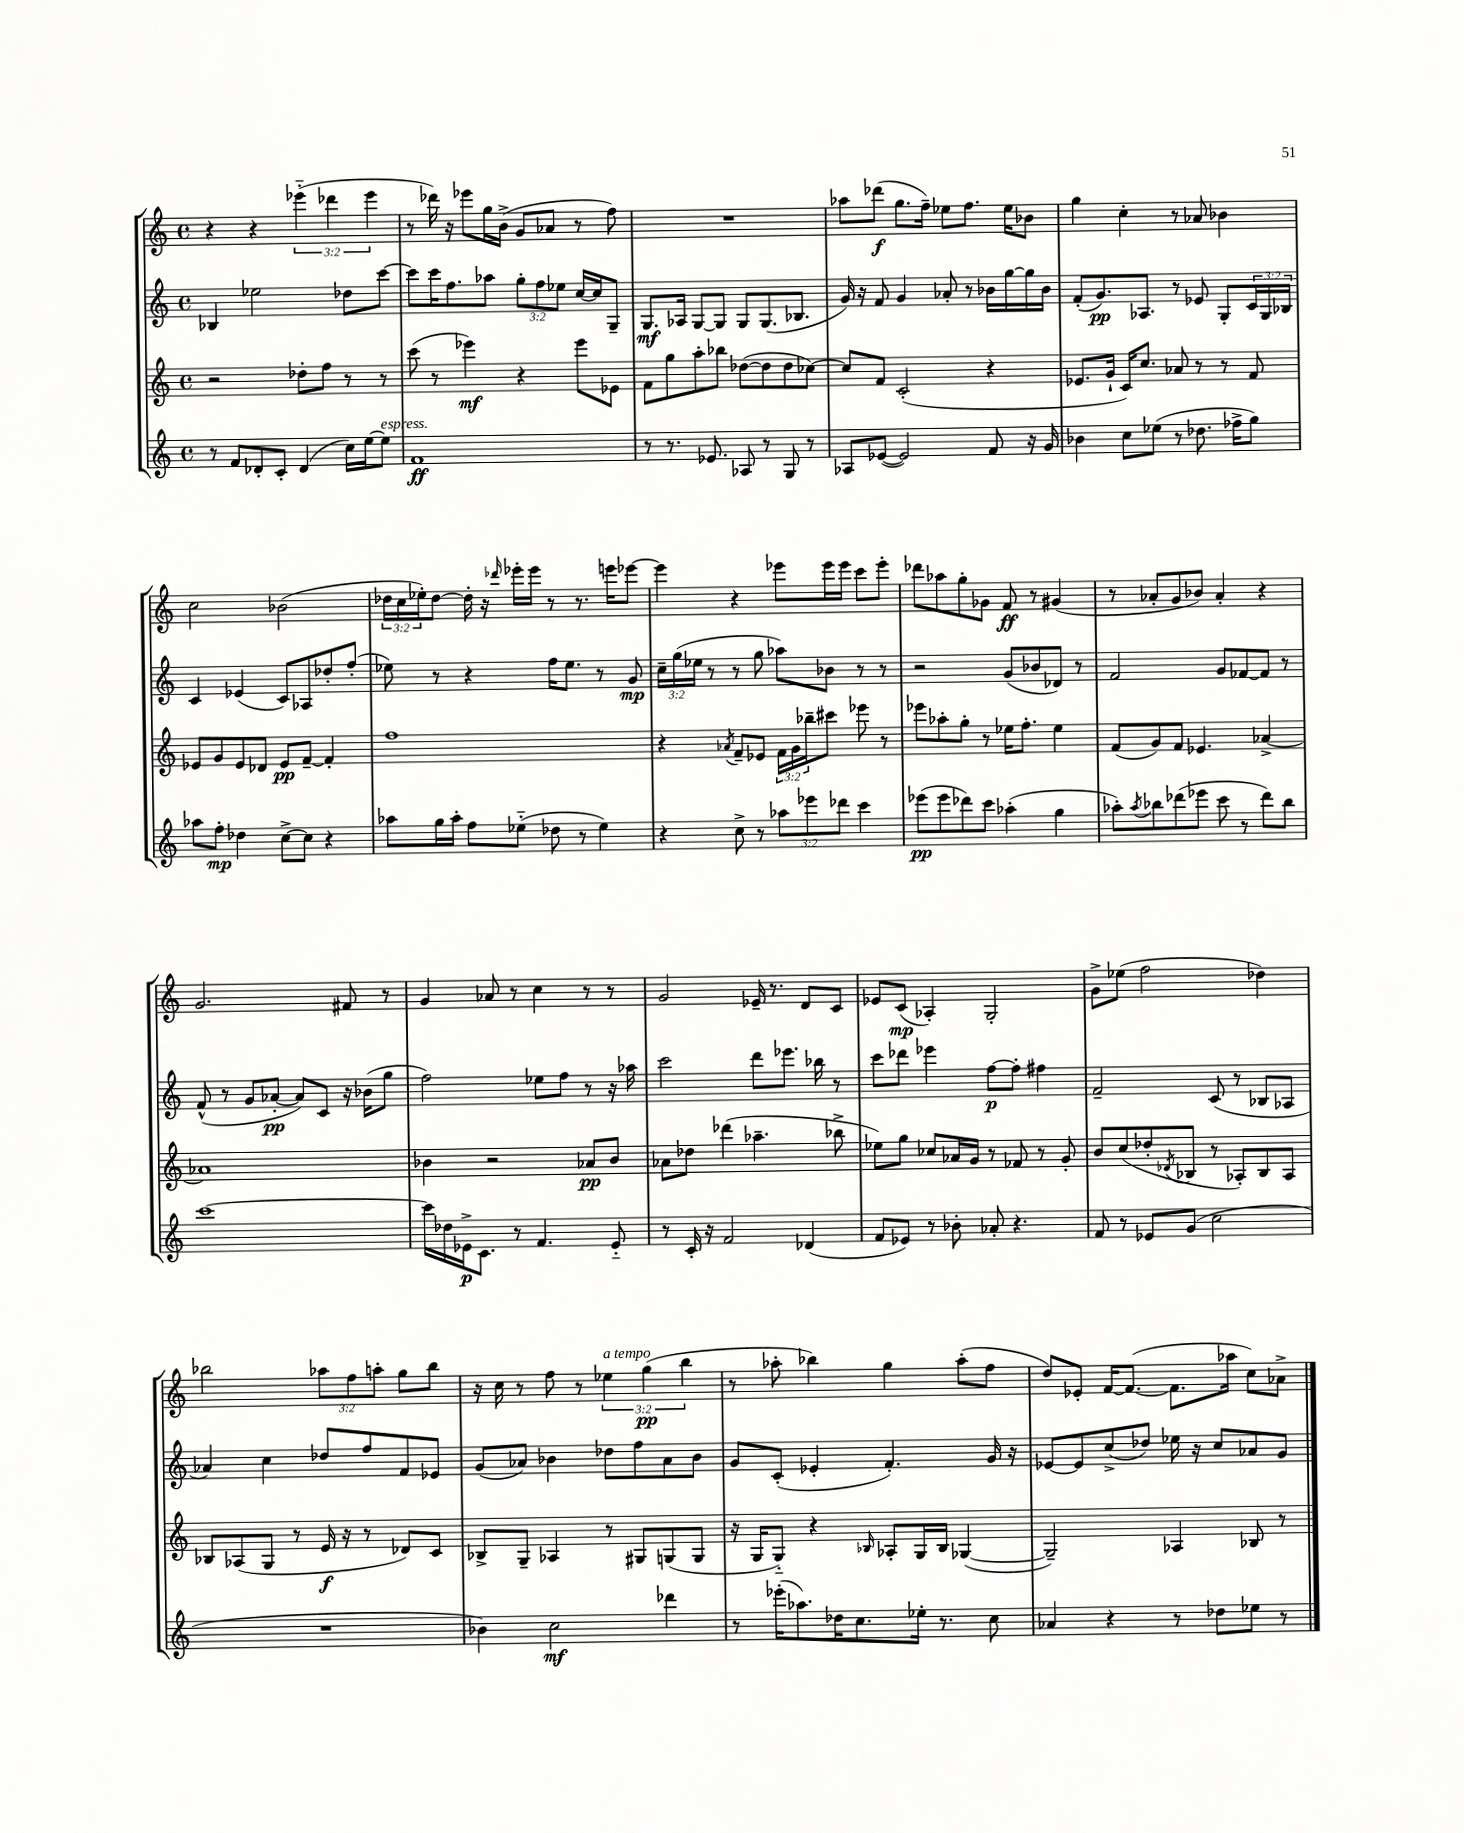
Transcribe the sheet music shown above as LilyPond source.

<<
\new StaffGroup <<
\new Staff = "s0" {
    \clef treble \key c \major \defaultTimeSignature \time 4/4 \override Staff.TupletNumber.text = #tuplet-number::calc-fraction-text
    r4 r4 \tuplet 3/2 { ees'''4-_( des'''4 ees'''4 } |
    r8 des'''16) r16 ees'''8 g''16 b'16->( g'8 aes'8 r8 f''8) |
    R1 |
    aes''8 des'''8\f( g''8. f''16--) ees''8 f''8. ees''16 bes'8 |
    g''4 c''4-. r8 aes'8 bes'4 |
    c''2 bes'2( |
    \tuplet 3/2 { des''16 c''16 ees''16-.) } des''8~ des''16-. r16 \grace { des'''16 } ees'''16-. ees'''16 r8 r8. e'''16 ees'''8~ |
    ees'''4 r4 ees'''8 ees'''16 ees'''16 c'''8 ees'''8-. |
    des'''8 aes''8 g''8-. ges'8 f'8\ff r8 gis'4( |
    r8 aes'8-. g'8 bes'8) aes'4-. r4 |
    g'2. fis'8 r8 |
    g'4 aes'8 r8 c''4 r8 r8 |
    g'2 ees'16-- r8. d'8 c'8 |
    ees'8 c'8\mp( aes4-.) g2-. |
    g'8-> ees''8( f''2 des''4) |
    bes''2 \tuplet 3/2 { aes''8 f''8 a''8-. } g''8 bes''8 |
    r16 c''16 r8 f''8 r8 \tuplet 3/2 { ees''4^\markup { \italic "a tempo" } g''4\pp( b''4 } |
    r8 aes''8-. bes''4) g''4 aes''8-.( f''8 |
    d''8) ees'8-. f'16~ f'8.~( f'8. aes''16 c''8) aes'8-> \bar "|." |
}
\new Staff = "s1" {
    \clef treble \key c \major \defaultTimeSignature \time 4/4 \override Staff.TupletNumber.text = #tuplet-number::calc-fraction-text
    bes4 ees''2 des''8 c'''8~ |
    c'''8 c'''16 f''8. aes''8 \tuplet 3/2 { g''8-. f''8 ees''8 } c''16~ c''16 g8-- |
    g8.\mf aes16 g8~ g8 g8 g8.( bes8. |
    g'16) r16 f'8 g'4 aes'8-. r8 bes'16 g''16~ g''16 bes'16 |
    f'8-.( g'8.\pp) aes8. r8 ees'8 g8-. \tuplet 3/2 { c'16 g16 bes16 } |
    c'4 ees'4( c'8) aes8 des''8-. f''8-.( |
    ees''8) r8 r4 f''16 ees''8. r8 g'8\mp |
    \tuplet 3/2 { c''16-- g''16( ees''16 } r8 r8 g''8 aes''8) bes'8 r8 r8 |
    r2 g'8( bes'8 des'8) r8 |
    f'2 g'8 fes'8~ fes'8 r8 |
    f'8-^( r8 g'8 aes'8~-.\pp aes'8) c'8 r16 bes'16( g''8 |
    f''2) ees''8 f''8 r8 r16 aes''16 |
    c'''2 d'''8 ees'''8. bes''16 r8 |
    c'''8 des'''8 ees'''4 f''8~\p f''8-. fis''4 |
    f'2-- c'8( r8 bes8 aes8 |
    aes'4) c''4 des''8 f''8 f'8 ees'8 |
    g'8( aes'8) bes'4 des''8 f''8 aes'8 bes'8 |
    g'8 c'8-.( ees'4-. f'4.-.) g'16 r16 |
    ees'8~ ees'8 c''8->( des''8) ees''16 r16 c''8 aes'8 g'8 \bar "|." |
}
\new Staff = "s2" {
    \clef treble \key c \major \defaultTimeSignature \time 4/4 \override Staff.TupletNumber.text = #tuplet-number::calc-fraction-text
    r2 des''8-. f''8 r8 r8 |
    c'''8( r8 ees'''4\mf) r4 ees'''8 ees'8 |
    f'8 g''8 a''8-. bes''8 des''8~( des''8 des''8 ces''8~) |
    ces''8 f'8 c'2-.( r4 |
    ees'8. g'16-! c'16) c''8. aes'8 r8 r8 f'8 |
    ees'8 g'8 ees'8 des'8 ees'8\pp f'8~-- f'4-. |
    f''1 |
    r4 \acciaccatura { aes'8 } f'8-- ees'8 \tuplet 3/2 { f'16 g'16 bes''16-- } cis'''8 ees'''8 r8 |
    ees'''8 aes''8-. g''8-. r8 ees''16 f''8.-. ees''4 |
    f'8( g'8) f'8 ees'4. aes'4~-> |
    aes'1 |
    bes'4 r2 aes'8\pp bes'8 |
    aes'8 des''8 des'''4( aes''4.-- bes''8-> |
    ees''8) g''8 ces''8 aes'16 g'16 r8 fes'8 r8 g'8-. |
    b'8 c''8( des''8-. \acciaccatura { des'8 } bes8 r8 aes8-.) bes8 aes8 |
    bes8 aes8( g8 r8 e'16\f r16 r8 des'8) c'8 |
    bes8-> g8-- aes4 r8 gis8 g8( g8 |
    r16 g16 g8-_) r4 \grace { bes16 } aes8-. g16 bes16 ges4~( |
    ges2--) aes4 bes8 r8 \bar "|." |
}
\new Staff = "s3" {
    \clef treble \key c \major \defaultTimeSignature \time 4/4 \override Staff.TupletNumber.text = #tuplet-number::calc-fraction-text
    r8 f'8 des'8-. c'8-. des'4( c''16) e''16~ e''8^\markup { \italic "espress." } |
    f'1\ff |
    r8 r8. ees'8. aes8 r8 g8 r8 |
    aes8 ees'8~( ees'2) f'8 r16 g'16 |
    bes'4 c''8 ees''8( r8 des''8. fes''16-> g''8) |
    aes''8 f''8-.\mp des''4 c''8~-> c''8 r4 |
    aes''8 g''16 aes''16-. f''8 ees''8-_( des''8 r8 ees''4) |
    r4 c''8-> r8 \tuplet 3/2 { aes''8 ees'''8 des'''8 } c'''4 |
    ees'''8\pp( ees'''8 des'''8) c'''8 aes''4-.( g''4 |
    aes''8-.) \acciaccatura { aes''8 } bes''8 des'''8( ees'''8 c'''8 r8 des'''8) bes''8 |
    c'''1~ |
    c'''16 des''16 ees'16->\p c'8. r8 f'4. ees'8-_ |
    r8 c'16-. r16 f'2 des'4( |
    f'8 ees'8) r8 bes'8-. aes'8-. r4. |
    f'8 r8 ees'8 g'8( c''2 |
    R1 |
    bes'4) c''2\mf des'''4 |
    r8 ees'''16-.( aes''8.) des''16 c''8. ees''16-. r8. c''8 |
    aes'4 r4 r8 des''8 ees''8 r8 \bar "|." |
}
>>
>>
\layout { \context { \Score \remove "Bar_number_engraver" } }
